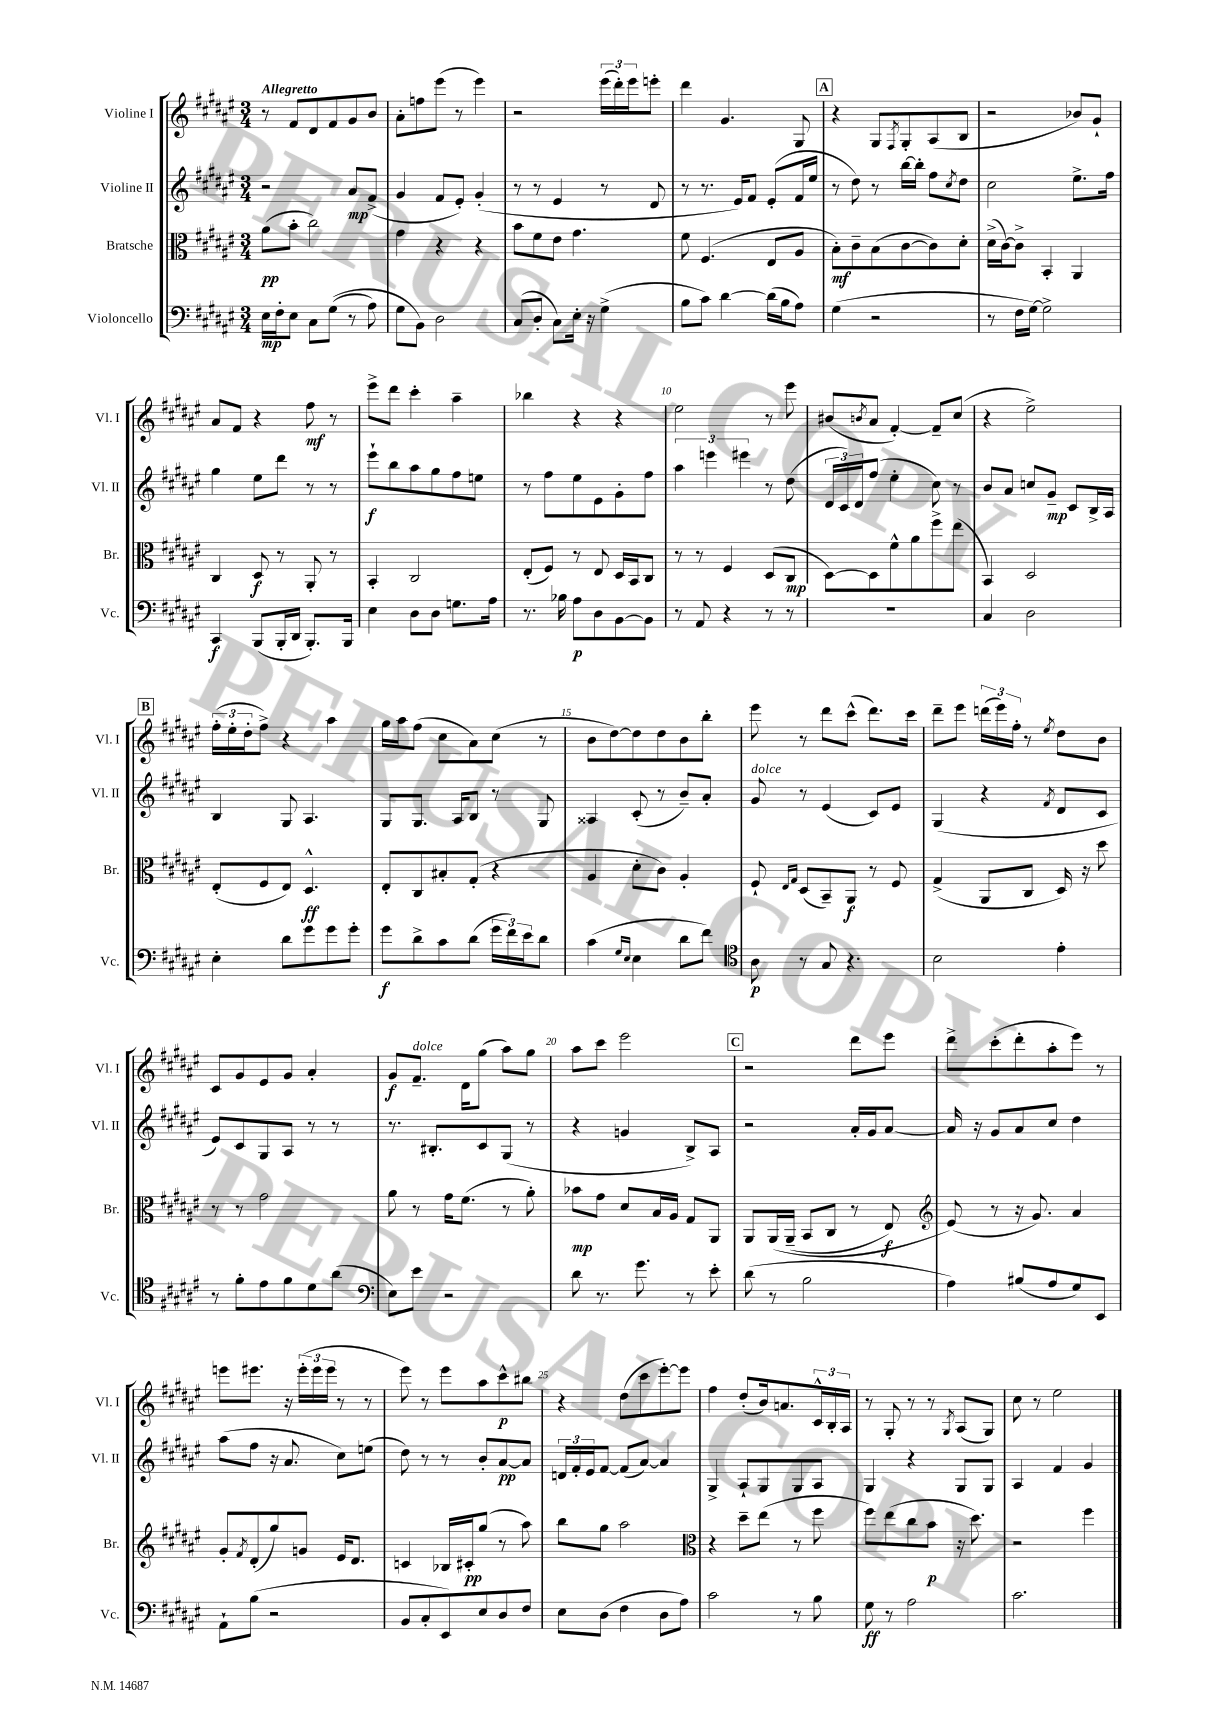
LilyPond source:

<<
\new StaffGroup <<
\new Staff = "s0" \with { instrumentName = "Violine I" shortInstrumentName = "Vl. I" } {
    \clef treble \key fis \major \numericTimeSignature \time 3/4 \tempo "Allegretto"
    r8 fis'8 dis'8 fis'8 gis'8 b'8 |
    ais'8-. f''8 eis'''8( r8 eis'''4) |
    r2 \tuplet 3/2 { eis'''16( dis'''16-.) eis'''16 } e'''8-. |
    dis'''4 gis'4. gis8 |
    \mark \markup { \box "A" } r4 gis8 \acciaccatura { fis8 } gis8-. ais8( b8 |
    r2 bes'8) gis'8-! |
    ais'8 fis'8 r4 fis''8\mf r8 |
    eis'''8-> dis'''8 cis'''4-. ais''4-- |
    bes''4 r4 r4 |
    eis''2 r8 eis'''8 |
    bis'8( \acciaccatura { b'8 } ais'8 fis'4~-.) fis'8-- cis''8( |
    r4 eis''2->) |
    \mark \markup { \box "B" } \tuplet 3/2 { fis''16-.( eis''16-. dis''16-. } fis''8->) r4 ais''4 |
    gis''16 ais''16 fis''8( cis''8 ais'8) cis''8( r8 |
    b'8 dis''8~) dis''8 dis''8 b'8 b''8-. |
    eis'''8 r8 dis'''8 cis'''8-^( dis'''8.) cis'''16 |
    dis'''8-- eis'''8 \tuplet 3/2 { d'''16( eis'''16) fis''16-. } r8 \acciaccatura { eis''8 } dis''8 b'8 |
    cis'8 gis'8 eis'8 gis'8 ais'4-. |
    gis'8\f fis'8.--^\markup { \italic "dolce" } dis'16 gis''8( ais''8) gis''8 |
    ais''8 cis'''8 eis'''2 |
    \mark \markup { \box "C" } r2 dis'''8 eis'''8 |
    dis'''8-> cis'''8-.( dis'''8-. ais''8-. eis'''8) r8 |
    e'''8 eis'''8. r16 \tuplet 3/2 { eis'''16-.( eis'''16 eis'''16 } r8 r8 |
    eis'''8) r8 eis'''8 ais''8 cis'''8-^\p bis''8 |
    r4 dis''8( cis'''8 eis'''8~-.) eis'''8 |
    fis''4 dis''8-.( b'16) a'8. \tuplet 3/2 { cis'16-^ b16-. ais16 } |
    r8 gis8-. r8 r8 \acciaccatura { gis8 } ais8( gis8) |
    cis''8 r8 eis''2 \bar "|." |
}
\new Staff = "s1" \with { instrumentName = "Violine II" shortInstrumentName = "Vl. II" } {
    \clef treble \key fis \major \numericTimeSignature \time 3/4
    r2 ais'8\mp fis'8->( |
    gis'4 fis'8 eis'8-.) gis'4-.( |
    r8 r8 eis'4 r8 dis'8 |
    r8 r8. eis'16) fis'8 eis'8-.( fis'16 eis''16 |
    \mark \markup { \box "A" } r8 dis''8) r8 b''16~ b''16-. fis''8 \acciaccatura { cis''8 } dis''8 |
    cis''2 eis''8.-> fis''16 |
    gis''4 eis''8 dis'''8 r8 r8 |
    eis'''8-!\f b''8 ais''8 gis''8 fis''8 e''8 |
    r8 fis''8 eis''8 eis'8 gis'8-. fis''8 |
    \tuplet 3/2 { ais''4 e'''4 eis'''4 } r8 dis''8( |
    \tuplet 3/2 { dis'16 cis'16) dis'16 } fis''8( eis''4-. cis''8) r8 |
    b'8 ais'8 c''8 gis'8--\mp cis'8 b16-> ais16 |
    \mark \markup { \box "B" } b4 gis8 ais4. |
    gis8 gis8. ais16 b8 r8 gis8 |
    aisis4 cis'8-.( r8 b'8--) ais'8-. |
    gis'8^\markup { \italic "dolce" } r8 eis'4( cis'8) eis'8 |
    gis4( r4 \acciaccatura { fis'8 } dis'8 cis'8 |
    eis'8) cis'8 gis8 ais8 r8 r8 |
    r8. bis8.-. cis'8 gis8( r8 |
    r4 g'4 b8->) ais8 |
    \mark \markup { \box "C" } r2 ais'16-. gis'16 ais'8~ |
    ais'16 r16 gis'8 ais'8 cis''8 dis''4 |
    ais''8( fis''8 r16 ais'8. cis''8) e''8( |
    dis''8) r8 r8 b'8-. ais'8~\pp ais'8 |
    \tuplet 3/2 { d'16 fis'16-. eis'16 } fis'8~ fis'8( ais'8~) ais'4 |
    gis4-> ais8-! gis8 gis8 ais8 |
    gis4 r4 gis8 gis8 |
    ais4 fis'4 gis'4 \bar "|." |
}
\new Staff = "s2" \with { instrumentName = "Bratsche" shortInstrumentName = "Br." } {
    \clef alto \key fis \major \numericTimeSignature \time 3/4
    ais'8\pp( b'8-. cis''2) |
    gis'4 r4 r4 |
    b'8 fis'8 eis'8 gis'4. |
    fis'8 fis4.( eis8 ais8 |
    \mark \markup { \box "A" } b8-.\mf) cis'8-- b8( cis'8~ cis'8) dis'8-. |
    dis'16->( cis'16~) cis'8-> b,4-. ais,4 |
    cis4 dis8\f r8 ais,8-. r8 |
    b,4-. cis2 |
    eis8-.( fis8) r8 eis8 dis16 b,16 cis8 |
    r8 r8 fis4 dis8( cis8\mp |
    dis8~) dis8 fis'8-^ ais'8 fis''8-> eis''8( |
    b,4) dis2 |
    \mark \markup { \box "B" } eis8-.( fis8 eis8) dis4.-^\ff |
    eis8-. cis8 bis8-. gis8-.( r4 |
    ais4 dis'8-. cis'8) ais4-. |
    fis8-! \grace { eis16 gis16 } dis8( b,8--) ais,8\f r8 fis8 |
    gis4->( ais,8 cis8 dis16) r16 dis''8 |
    r8 r8 gis'2 |
    ais'8 r8 gis'16 fis'8.( r8 ais'8-.) |
    bes'8\mp gis'8 dis'8 b16 ais16 gis8 ais,8 |
    \mark \markup { \box "C" } ais,8 ais,16\( ais,16--( b,8 cis8 r8 eis8\f) |
    \clef treble eis'8(\) r8 r16 gis'8.) ais'4 |
    gis'8-. \acciaccatura { fis'8 } dis'8-.( gis''8) g'8 eis'16 dis'8. |
    c'4 bes16 cis'16-.\pp gis''8( r8 ais''8) |
    b''8 gis''8 ais''2 |
    \clef alto r4 dis''8-- eis''8( r8 fis''8 |
    fis''8) eis''8( cis''8 b'8\p r16 dis''8.) |
    r2 fis''4 \bar "|." |
}
\new Staff = "s3" \with { instrumentName = "Violoncello" shortInstrumentName = "Vc." } {
    \clef bass \key fis \major \numericTimeSignature \time 3/4
    eis16\mp fis16-. eis8 cis8 gis8(\( r8 ais8) |
    gis8 b,8\) dis2 |
    cis8( dis8-. cis8) eis16-. r16 gis4->( |
    b8 cis'8) dis'4~ dis'16( b16 ais8) |
    \mark \markup { \box "A" } gis4( r2 |
    r8 fis16 gis16~) gis2-> |
    cis,4\f b,,8( b,,16-. dis,16 b,,8.-.) b,,16 |
    eis4 dis8 dis8 g8. ais16 |
    r8. bes16 ais8\p dis8 b,8~ b,8 |
    r8 ais,8 r4 r8 r8 |
    R2. |
    cis4 dis2 |
    \mark \markup { \box "B" } eis4-. dis'8 gis'8 gis'8 gis'8-. |
    gis'8\f dis'8-> cis'8 dis'8( \tuplet 3/2 { gis'16 fis'16) eis'16 } dis'8 |
    cis'4( \grace { gis16 eis16 } eis4 dis'8 fis'8) |
    \clef tenor ais8\p r8 gis8 r4. |
    b2 eis'4-. |
    r8 fis'8-. eis'8 fis'8 dis'8 ais'8( |
    \clef bass eis8) eis'8 r2 |
    dis'8 r8. gis'8. r8 eis'8-. |
    \mark \markup { \box "C" } dis'8( r8 b2 |
    ais4) bis8( ais8 gis8) eis,8 |
    ais,8-! b8( r2 |
    b,8 cis8-. eis,8) eis8 dis8 fis8 |
    eis8 dis8( fis4 dis8 ais8) |
    cis'2 r8 b8 |
    gis8\ff r8 ais2 |
    cis'2. \bar "|." |
}
>>
>>
\layout { \context { \Score \override BarNumber.break-visibility = ##(#f #t #t) barNumberVisibility = #(every-nth-bar-number-visible 5) } }
